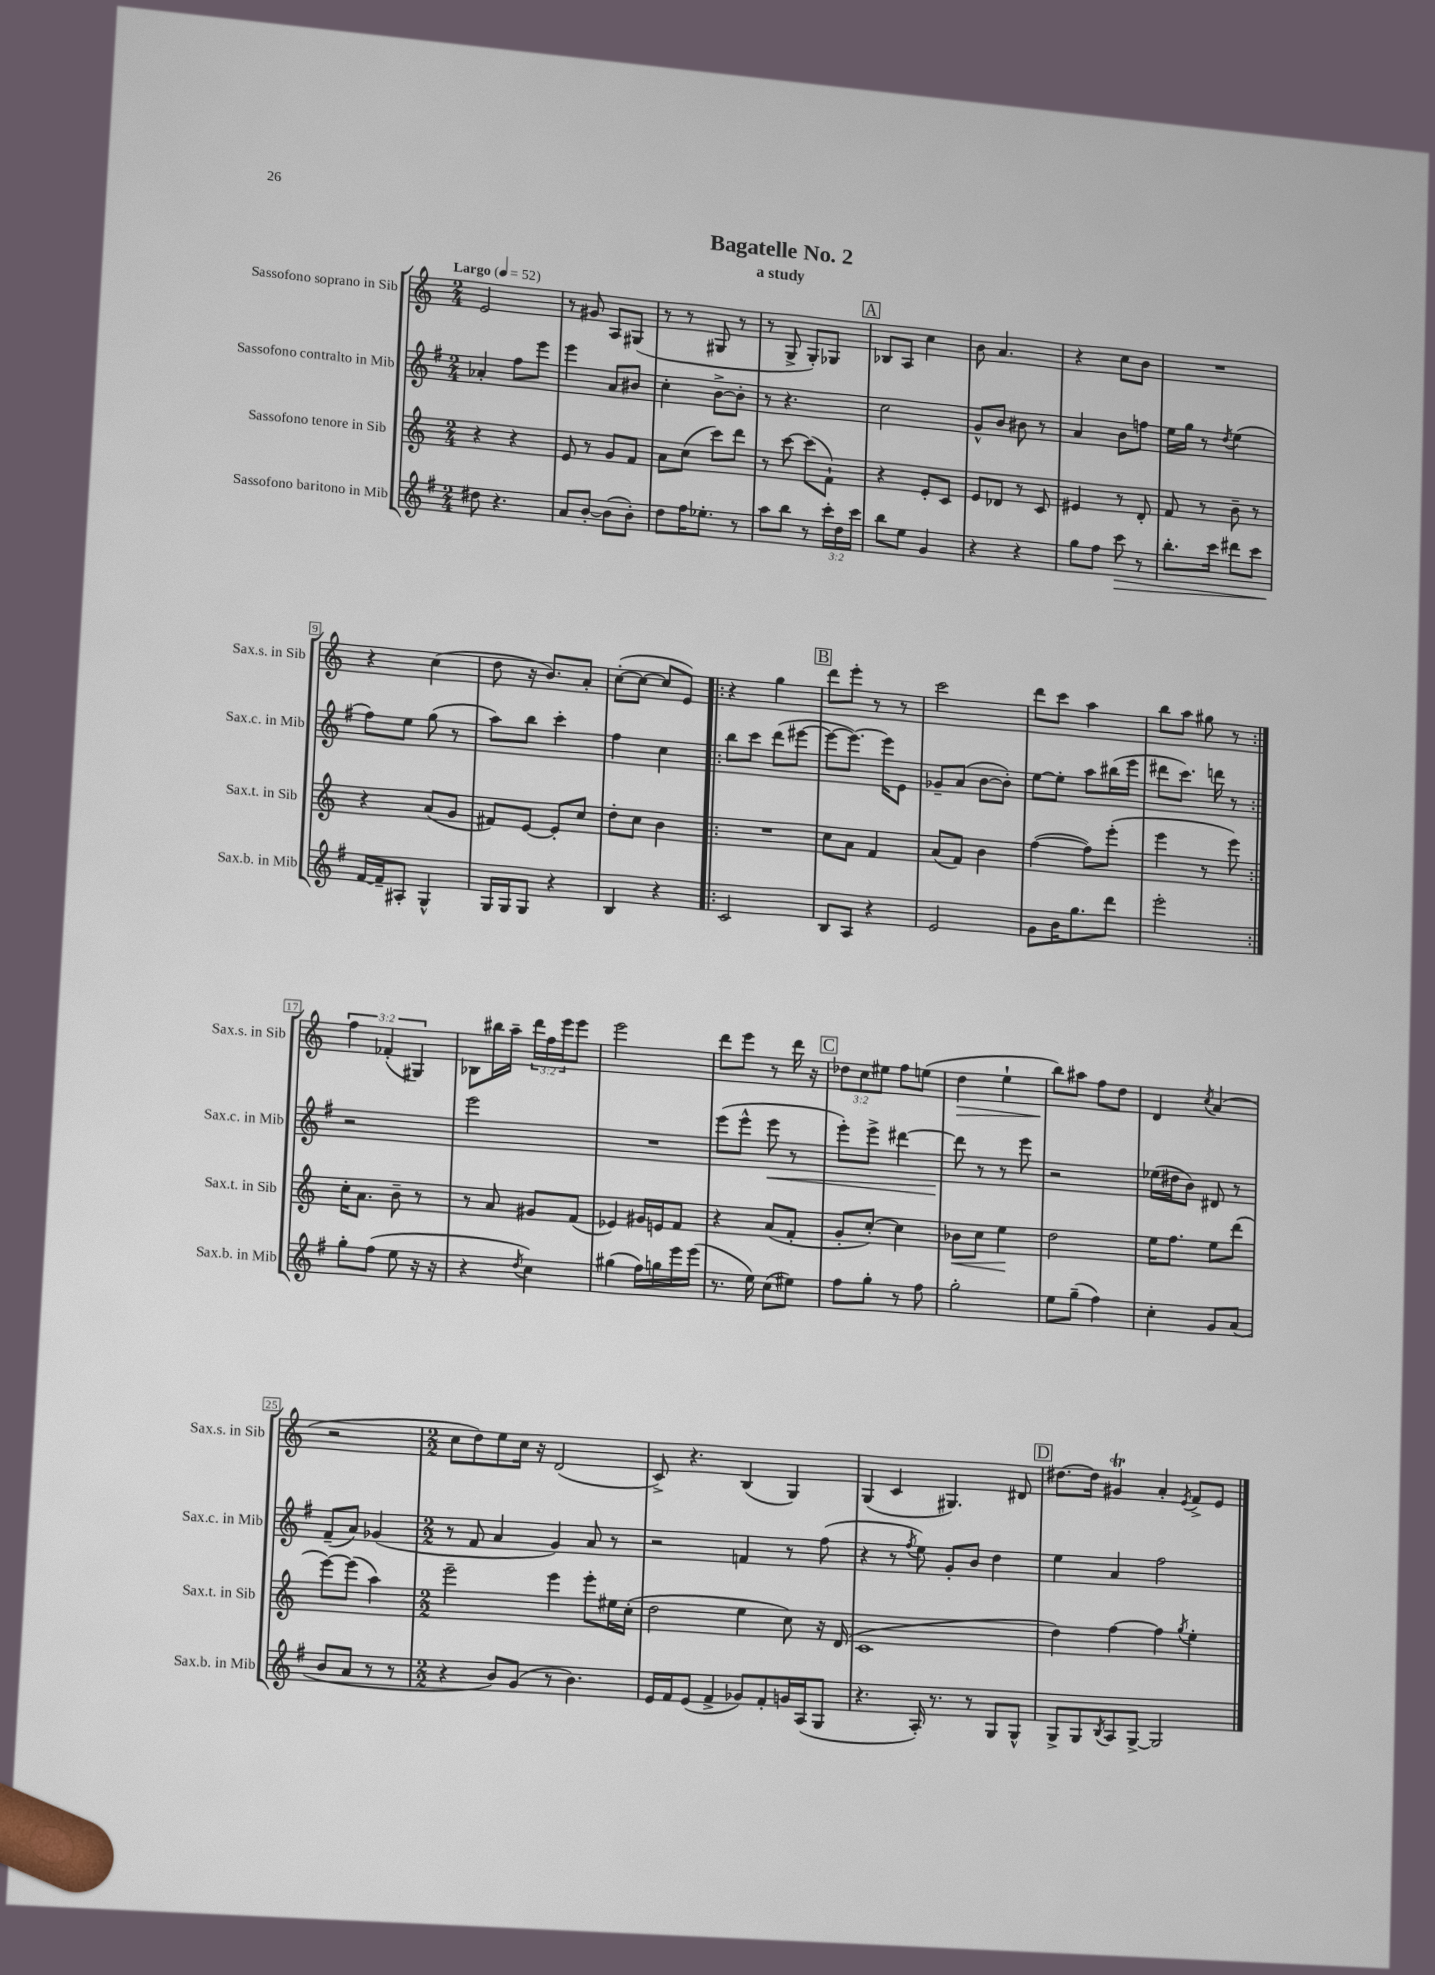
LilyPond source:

\header { title = "Bagatelle No. 2" subtitle = "a study" }
<<
\new StaffGroup <<
\new Staff = "s0" \with { instrumentName = "Sassofono soprano in Sib" shortInstrumentName = "Sax.s. in Sib" } {
    \clef treble \key c \major \numericTimeSignature \time 2/4 \override Staff.TupletNumber.text = #tuplet-number::calc-fraction-text \tempo "Largo" 4 = 52
    e'2 |
    r8 gis'8 a8 gis8( |
    r8 r8 gis8 r8 |
    r8 g8-> g8-.) ges8 |
    \mark \markup { \box "A" } bes8 a8 c''4 |
    b'8 a'4. |
    r4 c''8 b'8 |
    R2 |
    r4 c''4( |
    d''8 r16 b'8.) a'8-. |
    c''8~-.( c''8~ c''8 e'8) |
    \repeat volta 2 { r4 g''4 |
    \mark \markup { \box "B" } d'''8 e'''8-. r8 r8 |
    c'''2 |
    d'''8 c'''8 a''4 |
    b''8 a''8 gis''8 r8 | }
    \tuplet 3/2 { f''4 fes'4-.( gis4) } |
    bes8 bis''16 a''16-- \tuplet 3/2 { d'''16 f''16 e'''16 } e'''8 |
    e'''2 |
    d'''8 e'''8 r8 d'''16 r16 |
    \mark \markup { \box "C" } \tuplet 3/2 { des''8 c''8 eis''8 } f''8 e''8( |
    d''4\> e''4-! |
    b''8\!) ais''8 f''8 d''8 |
    d'4 \acciaccatura { c''8 } a'4( |
    r2 |
    \numericTimeSignature \time 2/2 c''8 d''8) e''8 c''16 r16 d'2( |
    c'8->) r4. b4( g4) |
    g4( c'4 gis4.) dis'8 |
    \mark \markup { \box "D" } dis''8.~ dis''16 gis'4\trill a'4-. \acciaccatura { e'8 } f'8-> e'8 \bar "|." |
}
\new Staff = "s1" \with { instrumentName = "Sassofono contralto in Mib" shortInstrumentName = "Sax.c. in Mib" } {
    \clef treble \key g \major \numericTimeSignature \time 2/4
    aes'4-. fis''8 e'''8 |
    e'''4 a'8 bis'8 |
    c''4-. b'8~-> b'8-. |
    r8 r4. |
    \mark \markup { \box "A" } c''2 |
    g'8-^ b'8 bis'8 r8 |
    a'4 b'8 f''8 |
    e''16 g''16 r8 \acciaccatura { d''8 } e''4( |
    fis''8) e''8 g''8( r8 |
    a''8) b''8 c'''4-. |
    fis''4 c''4 |
    \repeat volta 2 { b''8 c'''8 d'''8( eis'''8~ |
    \mark \markup { \box "B" } eis'''8~ eis'''8.~) eis'''16 e'8 |
    ges'8-- a'8( b'8~ b'8-.) |
    e''8~ e''8-. a''8 bis''16( e'''16 |
    dis'''8 c'''8.) d'''16 r8 | }
    r2 |
    e'''2 |
    R2 |
    e'''8( e'''8-^ e'''8\< r8 |
    \mark \markup { \box "C" } e'''8-.) e'''8-> dis'''4~ |
    dis'''8\! r8 r8 e'''8 |
    r2 |
    ees''16( dis''16 b'8) dis'8 r8 |
    fis'8--( a'8) ges'4( |
    \numericTimeSignature \time 2/2 r8 fis'8 a'4 g'4) a'8 r8 |
    r2 f'4 r8 fis''8( |
    r4 r8 \acciaccatura { fis''8 } e''8) g'8-. b'8 d''4 |
    \mark \markup { \box "D" } e''4 a'4 fis''2 \bar "|." |
}
\new Staff = "s2" \with { instrumentName = "Sassofono tenore in Sib" shortInstrumentName = "Sax.t. in Sib" } {
    \clef treble \key c \major \numericTimeSignature \time 2/4
    r4 r4 |
    e'8 r8 g'8 f'8 |
    a'8 c''8( c'''8) d'''8 |
    r8 c'''8~ c'''8( f'8-!) |
    \mark \markup { \box "A" } r4 e'8-. c'8 |
    e'8 des'8 r8 c'8 |
    eis'4 r8 d'8-. |
    f'8 r8 b'8-- r8 |
    r4 a'8( g'8 |
    fis'8) e'8~ e'8-. c''8 |
    d''8-. c''8 b'4 |
    \repeat volta 2 { R2 |
    \mark \markup { \box "B" } c''8 a'8 f'4 |
    a'8( f'8) b'4 |
    f''4~( f''8) e'''8-.( |
    e'''4 r8 e'''8) | }
    c''16-. a'8. b'8-- r8 |
    r8 a'8 gis'8 f'8( |
    ees'4) gis'16 e'16 f'8 |
    r4 a'8( f'8-. |
    \mark \markup { \box "C" } g'8-. c''8~-.) c''4 |
    bes'8\< c''8 e''4\! |
    d''2 |
    e''16 f''8. e''8 d'''8( |
    e'''8~) e'''8( a''4) |
    \numericTimeSignature \time 2/2 e'''2-- e'''4 e'''8-. eis''16 c''16-.( |
    d''2 e''4 c''8) r16 d'16( |
    c'1 |
    \mark \markup { \box "D" } d''4) f''4~ f''4 \acciaccatura { g''8 } e''4-. \bar "|." |
}
\new Staff = "s3" \with { instrumentName = "Sassofono baritono in Mib" shortInstrumentName = "Sax.b. in Mib" } {
    \clef treble \key g \major \numericTimeSignature \time 2/4 \override Staff.TupletNumber.text = #tuplet-number::calc-fraction-text
    dis''8 r4. |
    a'8 b'8~-. b'8( b'8-.) |
    d''8 fis''16 ees''8.-. r8 |
    a''8 b''8 r8 \tuplet 3/2 { c'''16-. d''16 c'''16 } |
    \mark \markup { \box "A" } b''8 e''8 g'4 |
    r4 r4 |
    g''8 fis''8 c'''8\> r8 |
    b''8.-. c'''16 dis'''8 c'''8 |
    fis'16~\! fis'16-- ais8-. g4-^ |
    g16 g16 g8 r4 |
    b4 r4 |
    \repeat volta 2 { c'2 |
    \mark \markup { \box "B" } b8 a8 r4 |
    e'2 |
    g'8 b'16 g''8. d'''8 |
    e'''2-. | }
    g''8-. fis''8( e''8 r16 r16 |
    r4 \acciaccatura { d''8 } c''4) |
    gis''4( fis''16) g''16 e'''16 e'''16( |
    r8. e''16) c''8( eis''8) |
    \mark \markup { \box "C" } fis''8 g''8-. r8 fis''8 |
    g''2-. |
    e''8 g''8--( fis''4) |
    c''4-. g'8 a'8( |
    b'8 a'8 r8 r8 |
    \numericTimeSignature \time 2/2 r4 b'8) g'8( r8 b'4.) |
    e'16 fis'16 e'8( fis'4-> ges'8) fis'8-. g'16 a16( g8 |
    r4. a16-.) r8. r8 g8 g8-^ |
    \mark \markup { \box "D" } g8-> g8 \acciaccatura { b8 } a8 g8~-> g2 \bar "|." |
}
>>
>>
\layout { \context { \Score \override BarNumber.stencil = #(make-stencil-boxer 0.1 0.3 ly:text-interface::print) } }
